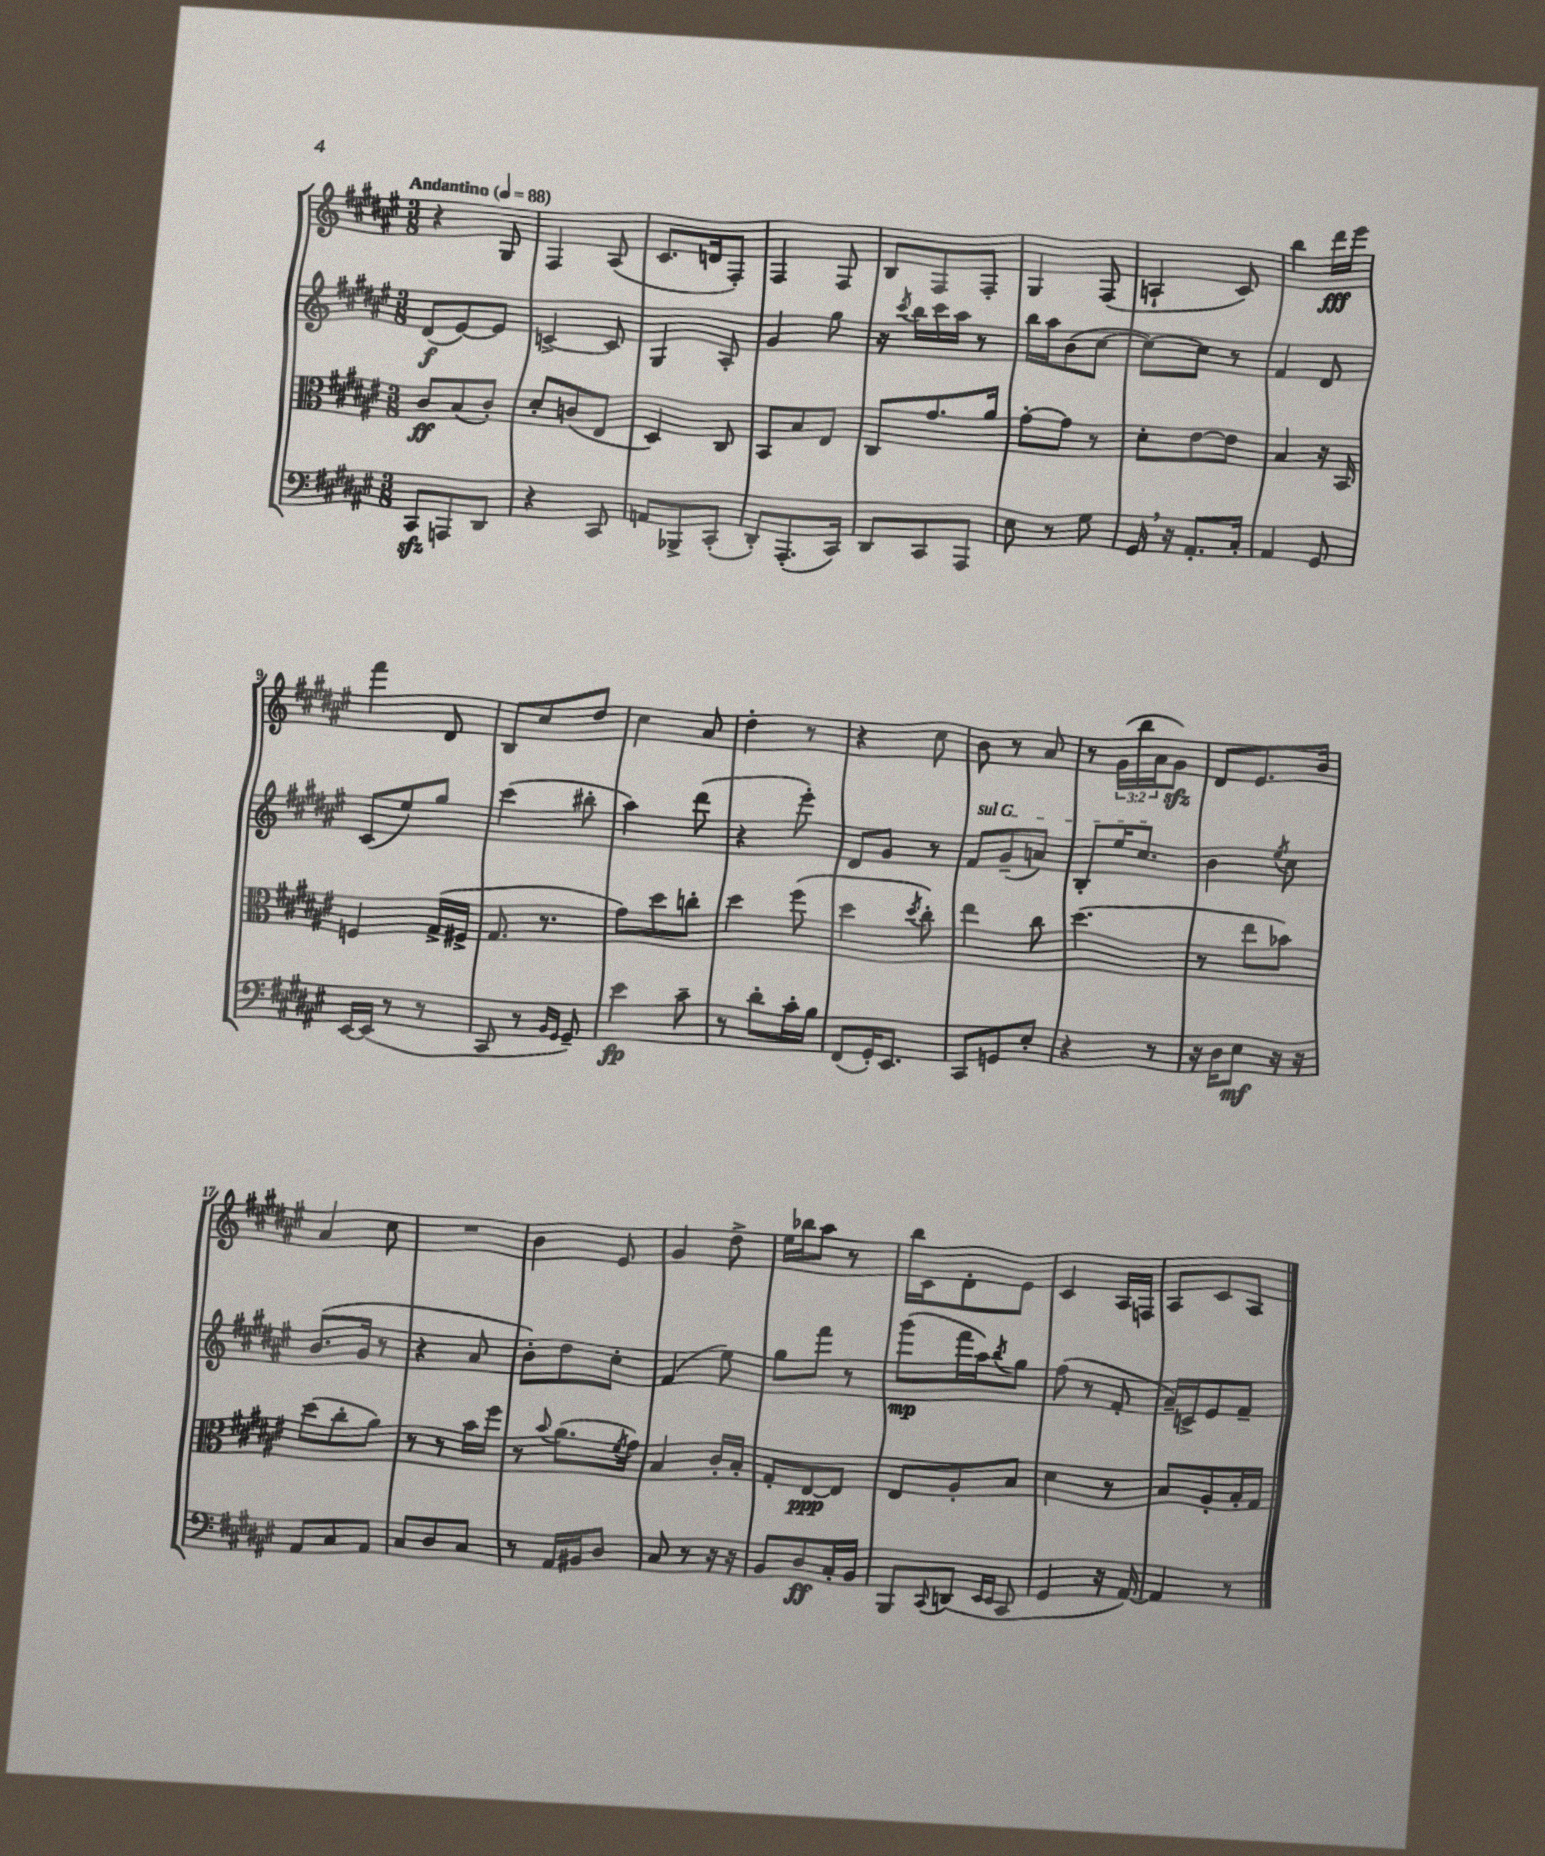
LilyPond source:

<<
\new StaffGroup <<
\new Staff = "s0" {
    \clef treble \key fis \major \numericTimeSignature \time 3/8 \override Staff.TupletNumber.text = #tuplet-number::calc-fraction-text \tempo "Andantino" 4 = 88
    r4 gis8 |
    fis4 ais8( |
    cis'8. d'16 fis8-.) |
    fis4 fis8 |
    b8 fis8 fis8-. |
    gis4 fis8( |
    a4-! cis'8) |
    b''4 dis'''16\fff eis'''16 |
    fis'''4 dis'8 |
    b8 cis''8 dis''8 |
    cis''4 ais'8 |
    dis''4-. r8 |
    r4 cis''8 |
    b'8 r8 ais'8 |
    r8 \tuplet 3/2 { gis'16( b''16 ais'16 } gis'8\sfz) |
    dis'8 eis'8. b'16 |
    ais'4 cis''8 |
    R4. |
    b'4 eis'8 |
    gis'4 dis''8-> |
    eis''16 bes''16 ais''8 r8 |
    b''16 cis'16 dis'8-. eis'8 |
    cis'4 ais16 f16 |
    ais8 cis'8 ais8 \bar "|." |
}
\new Staff = "s1" {
    \clef treble \key fis \major \numericTimeSignature \time 3/8
    dis'8\f( eis'8~) eis'8 |
    c'4~-> c'8 |
    gis4 ais8-. |
    gis'4 gis''8 |
    r16 \acciaccatura { cis'''8 } b''16 cis'''16 ais''16 r8 |
    b''16 ais''16 b'8( cis''8~ |
    cis''8~) cis''8 r8 |
    fis'4 dis'8 |
    cis'8( eis''8) gis''8 |
    cis'''4( bis''8-. |
    ais''4) dis'''8( |
    r4 eis'''8-.) |
    dis'8 gis'8 r8 |
    \once \override TextSpanner.bound-details.left.text = \markup { \italic "sul G" } fis'8\startTextSpan gis'8--( a'8) |
    b8-. eis''16 cis''8.\stopTextSpan |
    b'4 \acciaccatura { eis''8 } cis''8 |
    b'8.( gis'16 r8 |
    r4 ais'8 |
    b'8-.) dis''8 cis''8-. |
    fis'4( eis''8) |
    gis''8 fis'''8 r8 |
    gis'''8\mp( fis'''16 ais''16) \acciaccatura { b''8 } gis''8 |
    fis''8( r8 fis'8-. |
    ais'16--) c'16-> eis'8 fis'8-- \bar "|." |
}
\new Staff = "s2" {
    \clef alto \key fis \major \numericTimeSignature \time 3/8
    cis'8\ff b8( cis'8-.) |
    dis'8-. c'8( eis8 |
    dis4) cis8 |
    b,8 b8 eis8 |
    cis8 gis'8. ais'16 |
    gis'8~-. gis'8 r8 |
    dis'8-. eis'8~ eis'8 |
    b4 r16 b,16 |
    f4 gis16->( fis16-> |
    gis8. r8. |
    gis'8) dis''8 c''8-. |
    dis''4 fis''8( |
    dis''4 \acciaccatura { dis''8 } cis''8-.) |
    eis''4 cis''8 |
    dis''4.( |
    r8 eis''8 bes'8) |
    dis''8( cis''8-. ais'8) |
    r8 r8 b'16 fis''16 |
    r8 \appoggiatura { b'8 } ais'8.( \acciaccatura { fis'8 } gis'16) |
    b4 cis'16-. b16-. |
    gis8-. eis8~\ppp eis8 |
    eis8 ais8-. b8 |
    dis'4 r8 |
    b8 ais8-. b16-. gis16 \bar "|." |
}
\new Staff = "s3" {
    \clef bass \key fis \major \numericTimeSignature \time 3/8
    cis,8\sfz a,,8 dis,8 |
    r4 cis,8 |
    a,8 bes,,8-> cis,8-.( |
    dis,8-.) ais,,8.-.( cis,16) |
    dis,8 cis,8 ais,,8 |
    eis8 r8 gis8 |
    gis,16 \breathe r16 ais,8.-. cis16-. |
    ais,4 gis,8 |
    eis,16~ eis,16( r8 r8 |
    cis,8 r8 \grace { b,16 gis,16 } gis,8--) |
    eis'4\fp cis'8-- |
    r8 dis'8-. cis'16-. b16 |
    fis,8( gis,16-.) eis,8. |
    cis,8 g,8 eis8-. |
    r4 r8 |
    r16 dis16 eis8\mf r16 r16 |
    ais,8 cis8 ais,8 |
    cis8 dis8 cis8 |
    r8 ais,16 bis,16 dis8 |
    cis8 r8 r16 r16 |
    b,8 dis8\ff cis16-. b,16 |
    b,,8 \appoggiatura { cis,8 } d,8( \grace { eis,16 eis,16 } cis,8 |
    gis,4 r16 ais,16~) |
    ais,4 r8 \bar "|." |
}
>>
>>
